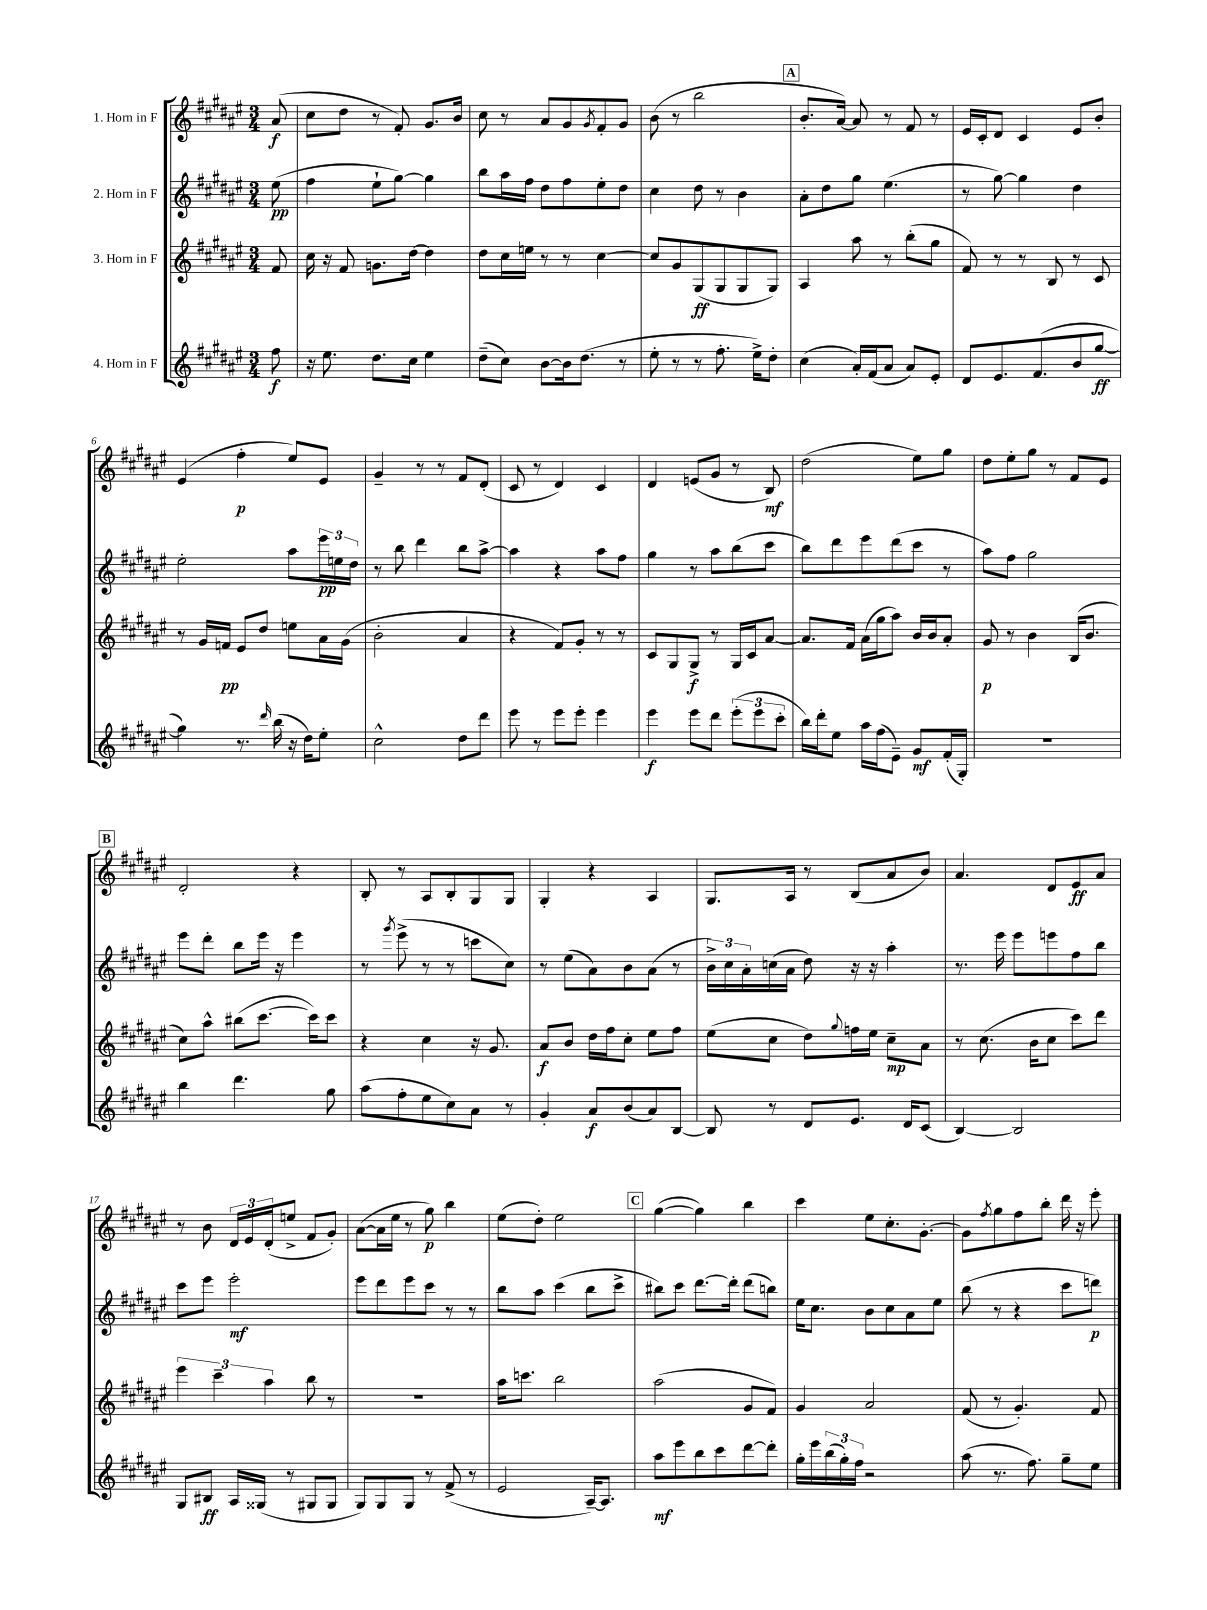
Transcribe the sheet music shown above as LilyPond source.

<<
\new StaffGroup <<
\new Staff = "s0" \with { instrumentName = "1. Horn in F" } {
    \clef treble \key fis \major \numericTimeSignature \time 3/4 \partial 8
    ais'8\f( |
    cis''8 dis''8 r8 fis'8-.) gis'8. b'16 |
    cis''8 r8 ais'8 gis'8 \acciaccatura { gis'8 } fis'8-. gis'8 |
    b'8( r8 b''2 |
    \mark \markup { \box "A" } b'8.-. ais'16~) ais'8 r8 fis'8 r8 |
    eis'16 cis'16-. dis'8 cis'4 eis'8 b'8-. |
    eis'4( fis''4-.\p eis''8) eis'8 |
    gis'4-- r8 r8 fis'8 dis'8-.( |
    cis'8 r8 dis'4) cis'4 |
    dis'4 e'8( gis'8 r8 b8\mf) |
    dis''2( eis''8) gis''8 |
    dis''8 eis''8-. gis''8 r8 fis'8 eis'8 |
    \mark \markup { \box "B" } dis'2-. r4 |
    b8-. r8 ais8 b8-. gis8 gis8 |
    gis4-. r4 ais4 |
    gis8. ais16 r8 b8( ais'8 b'8) |
    ais'4. dis'8 eis'8\ff ais'8 |
    r8 b'8 \tuplet 3/2 { dis'16 eis'16 dis'16-.( } e''8-> fis'8 gis'8-.) |
    ais'8~( ais'16 eis''16 r8 gis''8\p) b''4 |
    eis''8( dis''8-.) eis''2 |
    \mark \markup { \box "C" } gis''4~( gis''4) b''4 |
    cis'''4 eis''8 cis''8.-. gis'8.~-. |
    gis'8 \acciaccatura { fis''8 } gis''8 fis''8 b''8-. dis'''16 r16 eis'''8-. \bar "|." |
}
\new Staff = "s1" \with { instrumentName = "2. Horn in F" } {
    \clef treble \key fis \major \numericTimeSignature \time 3/4 \partial 8
    eis''8\pp( |
    fis''4 eis''8-! gis''8~) gis''4 |
    b''8 ais''16 fis''16 dis''8 fis''8 eis''8-. dis''8 |
    cis''4 dis''8 r8 b'4 |
    \mark \markup { \box "A" } ais'8-. dis''8 gis''8 eis''4.( |
    r8 gis''8~) gis''4 dis''4 |
    eis''2-. ais''8 \tuplet 3/2 { eis'''16\pp e''16 dis''16 } |
    r8 b''8 dis'''4 b''8 ais''8~-> |
    ais''4 r4 ais''8 fis''8 |
    gis''4 r8 ais''8 b''8( cis'''8 |
    b''8) dis'''8 eis'''8 dis'''8( cis'''8 r8 |
    ais''8) fis''8 gis''2 |
    \mark \markup { \box "B" } eis'''8 dis'''8-. b''8 eis'''16 r16 eis'''4 |
    r8 \acciaccatura { gis'''8 } eis'''8->( r8 r8 c'''8 cis''8) |
    r8 eis''8( ais'8) b'8 ais'8( r8 |
    \tuplet 3/2 { b'16->) cis''16 ais'16-. } c''16( ais'16 dis''8) r16 r16 ais''4-. |
    r8. eis'''16 eis'''8 e'''8 fis''8 b''8 |
    cis'''8 eis'''8 eis'''2-.\mf |
    eis'''8 dis'''8 eis'''8 cis'''8 r8 r8 |
    b''8 ais''8 cis'''4( b''8 cis'''8-> |
    \mark \markup { \box "C" } bis''8) cis'''8 dis'''8.~ dis'''16-. dis'''8( b''8) |
    eis''16 cis''8. b'8 cis''8 ais'8 eis''8 |
    b''8( r8 r4 cis'''8 d'''8\p) \bar "|." |
}
\new Staff = "s2" \with { instrumentName = "3. Horn in F" } {
    \clef treble \key fis \major \numericTimeSignature \time 3/4 \partial 8
    fis'8 |
    cis''16 r16 fis'8 g'8. dis''16~ dis''4 |
    dis''8 cis''16 e''16 r8 r8 cis''4~ |
    cis''8 gis'8 gis8\ff( gis8 gis8 gis8) |
    \mark \markup { \box "A" } ais4 ais''8 r8 b''8-.( gis''8 |
    fis'8) r8 r8 b8 r8 cis'8 |
    r8 gis'16 f'16\pp eis'8 dis''8 e''8 ais'16 gis'16( |
    b'2-. ais'4 |
    r4 fis'8) gis'8-. r8 r8 |
    cis'8 gis8 gis8->\f r8 gis16 cis'16 ais'8~ |
    ais'8. fis'16 ais'16( gis''16 ais''8) b'16 b'16 ais'8-. |
    gis'8\p r8 b'4 b16( b'8. |
    \mark \markup { \box "B" } cis''8) ais''8-^ bis''8( cis'''8.~ cis'''16) cis'''8 |
    r4 cis''4 r16 gis'8. |
    ais'8\f b'8 dis''16 fis''16 cis''8-. eis''8 fis''8 |
    eis''8( cis''8 dis''8) \appoggiatura { gis''8 } f''16 eis''16 cis''8--\mp ais'8 |
    r8 cis''8.( b'16 cis''8 cis'''8) dis'''8 |
    \tuplet 3/2 { eis'''4 cis'''4-- ais''4 } b''8 r8 |
    R2. |
    ais''16 c'''8. b''2 |
    \mark \markup { \box "C" } ais''2( gis'8 fis'8) |
    gis'4 ais'2 |
    fis'8( r8 gis'4.-.) fis'8 \bar "|." |
}
\new Staff = "s3" \with { instrumentName = "4. Horn in F" } {
    \clef treble \key fis \major \numericTimeSignature \time 3/4 \partial 8
    fis''8\f |
    r16 eis''8. dis''8. cis''16 eis''4 |
    dis''8--( cis''8) b'8~ b'16 dis''8.( r8 |
    eis''8-. r8 r8 fis''8.-. eis''16->) dis''8-. |
    \mark \markup { \box "A" } cis''4( ais'16-.) fis'16( ais'8 ais'8) eis'8-. |
    dis'8 eis'8. fis'8.( b'8 gis''8~\ff |
    gis''4) r8. \grace { dis'''16 } b''16( r16 dis''16) eis''8-. |
    cis''2-^ dis''8 dis'''8 |
    eis'''8 r8 eis'''8 eis'''8-. eis'''4 |
    eis'''4\f eis'''8 dis'''8 \tuplet 3/2 { eis'''8-.( eis'''8 cis'''8-. } |
    b''16) dis'''16-. eis''8 ais''16 fis''16( eis'8--) gis'8\mf fis'16-.( gis16-.) |
    R2. |
    \mark \markup { \box "B" } b''4 dis'''4. gis''8 |
    ais''8( fis''8-. eis''8 cis''8) ais'8 r8 |
    gis'4-. ais'8\f b'8( ais'8) b8~ |
    b8 r8 dis'8 eis'8. dis'16 cis'8( |
    b4~) b2 |
    gis8 bis8\ff ais16 gisis16( r8 gis8 gis8 |
    gis8) gis8 gis8 r8 fis'8->( r8 |
    eis'2 ais16~--) ais8. |
    \mark \markup { \box "C" } ais''8\mf eis'''8 b''8 cis'''8 dis'''8~ dis'''8-. |
    gis''16-. eis'''16 \tuplet 3/2 { b''16( gis''16-.) fis''16 } r2 |
    ais''8( r8. fis''8.) gis''8-- eis''8 \bar "|." |
}
>>
>>
